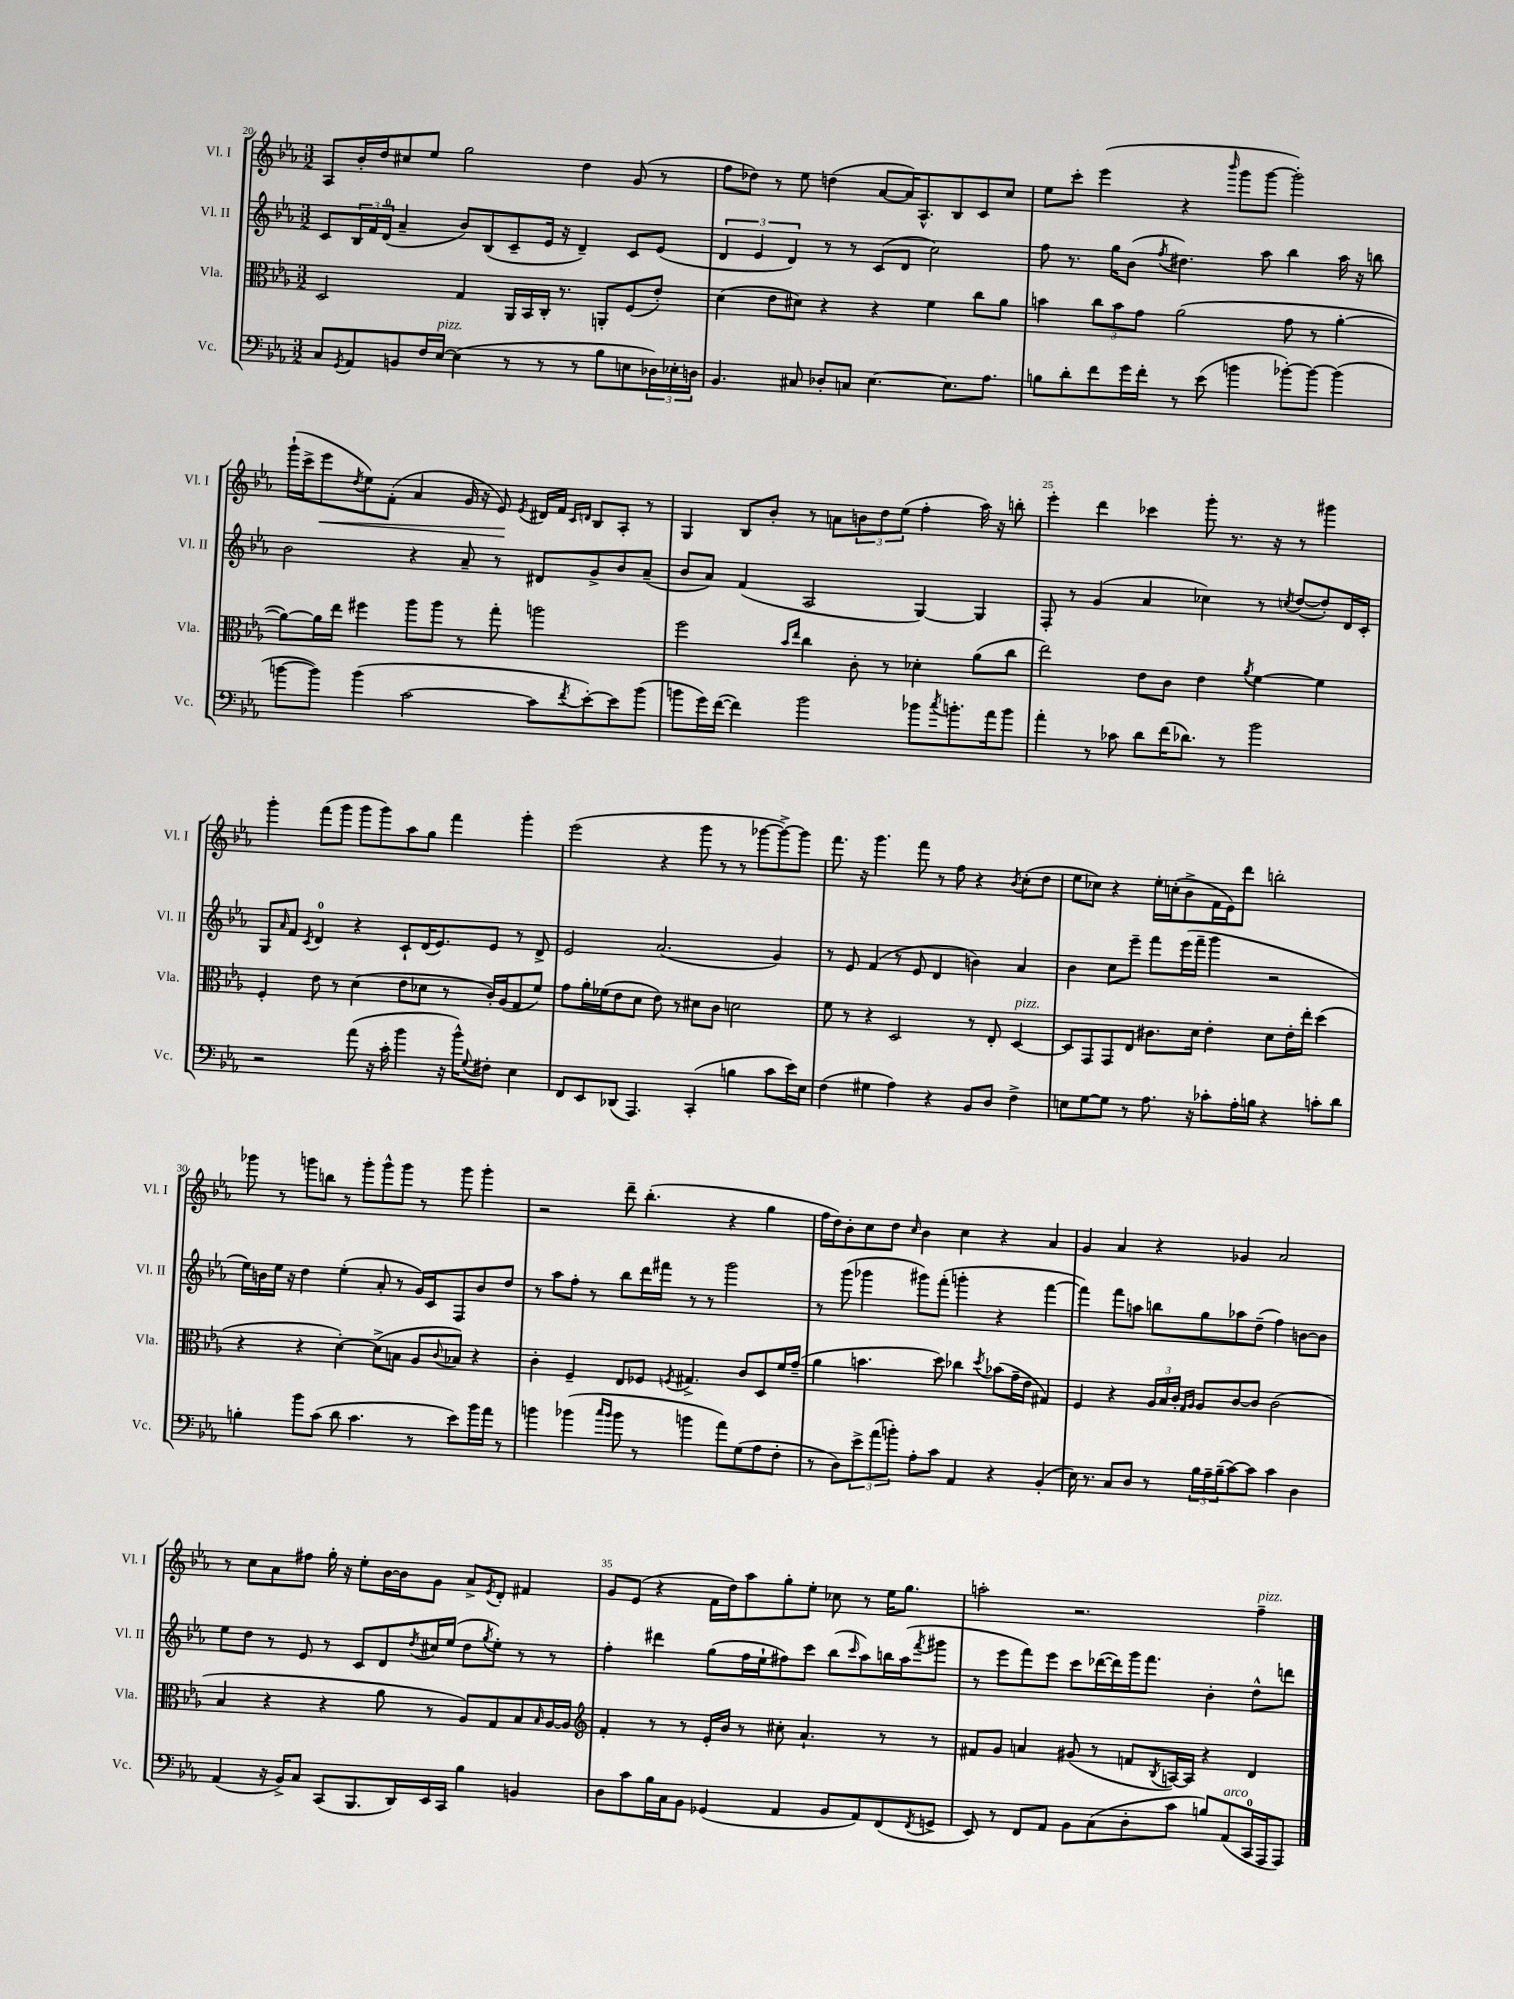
<<
\new StaffGroup <<
\new Staff = "s0" \with { instrumentName = "Vl. I" shortInstrumentName = "Vl. I" } {
    \clef treble \key ees \major \numericTimeSignature \time 3/2
    aes8 bes'16-. d''16 cis''8 ees''8 g''2 d''4 g'8( r8 |
    f''8 des''8) r8 ees''8 d''4( aes'8~ aes'16) aes8.-^ bes8 c'8 c''8 |
    ees''8 c'''8-. ees'''4( r4 \grace { bes'''16 } g'''8 g'''8~ g'''2-.) |
    g'''16-!( c'''16-> ees'''8\< \acciaccatura { d''8 } ees''8) f'8-.( aes'4 g'16 r16 ees'8\!) \acciaccatura { ees'8 } dis'16 f'16 \grace { c'16 d'16 } bes8 aes8-. r8 |
    g4 bes8 bes'8-. r8 a'8 \tuplet 3/2 { b'8 d''8 ees''8( } f''4-. aes''16) r16 b''8-. |
    ees'''4-. d'''4 ces'''4 g'''8-. r8. r16 r8 gis'''4 |
    g'''4-. f'''8( g'''8 g'''8 g'''8) aes''8 g''8 f'''4 g'''4-. |
    ees'''2( r4 g'''8 r8 r8 ges'''8~ ges'''8~->) ges'''8 |
    f'''8. r16 g'''4. f'''8 r8 f''8 r4 \acciaccatura { bes'8 } c''8-.( d''8 |
    ees''8 ces''8) r4 ees''16-. c''16-.( bes'8-> f'16 ees'16) d'''8 b''2-. |
    ges'''8 r8 g'''8 b''8 r8 g'''8-. g'''8-^ g'''8 r8 g'''8 g'''4-. |
    r2 d'''8-- bes''4.-.( r4 g''4 |
    f''16 d''16) bes'8-. c''8 d''8 \grace { c''16 } bes'4 c''4 r4 aes'4 |
    g'4 aes'4 r4 ges'4 aes'2 |
    r8 c''8 aes'8 fis''8 g''16-. r16 ees''8-. bes'16~ bes'16 g'8 aes'8-> \acciaccatura { ees'8 } d'8-. fis'4 |
    g'8 ees'8( r4 f'16 d''16) aes''8 g''8-. ees''8-. ces''8 r8 ees''16 g''8. |
    a''2-. r2. f''4--^\markup { \italic "pizz." } \bar "|." |
}
\new Staff = "s1" \with { instrumentName = "Vl. II" shortInstrumentName = "Vl. II" } {
    \clef treble \key ees \major \numericTimeSignature \time 3/2
    c'8 \tuplet 3/2 { bes16 f'16 d'16-0( } aes'4-- bes'8) bes8( c'8-- ees'16 r16 d'4--) c'8 ees'8( |
    \tuplet 3/2 { d'4 ees'4 d'4) } r8 r8 c'8( d'8 c''2) |
    f''8 r8. g''16 bes'8( \acciaccatura { f''8 } dis''4.) aes''8 bes''4 aes''16 r16 b''8 |
    bes'2 r4 aes'8-- r8 dis'8 g'8-> bes'8 aes'8--( |
    bes'8 aes'8) f'4( aes2 g4~) g4 |
    f8-. r8 g'4( aes'4 ces''4) r8 \acciaccatura { c''8 } d''8~( d''8-.) d'16 c'16-. |
    g8 \grace { aes'16 } f'8 \acciaccatura { c'8 } d'4-0 r4 c'8-! d'16( ees'8.) ees'8 r8 d'8-> |
    ees'2 aes'2.( g'4) |
    r8 ees'8 f'4( r8 ees'8 d'4 b'4) aes'4 |
    bes'4 c''8 ees'''8-- f'''8 ees'''16( f'''16-- g'''4 r2 |
    ees''16) b'16 ees''16 r16 d''4 ees''4-.( aes'8-. r8 g'16) c'16 f8 b'8 d''8 |
    r8 aes''8 f''8-. r8 bes''8 d'''16 fis'''16 r8 r8 g'''2 |
    r8 g'''8( ges'''4 gis'''8) f'''8-.( g'''4-. r4 f'''4~ |
    f'''4) f'''8 a''8 b''8 g''8 aes''8 d''8--( f''4) b'8~ b'8 |
    ees''8 d''8 r8 ees'8 r8 c'8 d'8 \acciaccatura { d''8 } cis''16 ees''16( d''8 \acciaccatura { g''8 } ees''8-.) r8 r8 |
    f''4-. dis'''4 g''8( f''16 ees''16-! fis''8) c'''8 bes''8( \grace { c'''16 } aes''8) b''16 aes''16( \acciaccatura { f'''8 } gis'''8 |
    r8 ees'''8 f'''8) ees'''8 c'''8 des'''16~( des'''16) g'''16 f'''8. bes'4-. d''8-^ d'''8 \bar "|." |
}
\new Staff = "s2" \with { instrumentName = "Vla." shortInstrumentName = "Vla." } {
    \clef alto \key ees \major \numericTimeSignature \time 3/2
    d2 g4 aes,16 bes,16 c16-. r8. a,8-. f8( ees'8-.) |
    d'4( ees'8 dis'8) r4 r4 f'4 c''8 aes'8 |
    b'4 \tuplet 3/2 { c''8 b'8 g'8 } aes'2( g'8 r8 aes'4~-. |
    aes'8~) aes'16 ees''16 fis''4 aes''8 aes''8 r8 g''8-. a''2 |
    f''2 \grace { bes'16 ees''16 } c''4 c'8-. r8 des'4-. aes'8( c''8 |
    ees''2) ees'8 c'8 ees'4 \acciaccatura { aes'8 } f'4~ f'4 |
    f4-. ees'8 r8 d'4( ees'8 des'8 r8 c'16-.) aes16( g8 f'8) |
    g'8 aes'16-. fes'16( ees'8 d'8 ees'8) r8 dis'8 c'8 d'2 |
    f'8 r8 r4 d2 r8 ees8-. d4~^\markup { \italic "pizz." } |
    d8 g,8 g,8 ees8 cis'8. d'16 ees'4-. d'8 ees'16-. ees''16-. d''4( |
    r4 r4 d'4~-.) d'8->( b8 aes8 \appoggiatura { c'8 } bes8) r4 |
    c'4-. f4-- ees8 fes8 \acciaccatura { f8 } gis4.-> c'8 d8 f'16 g'16--( |
    aes'4 b'4. d''8) ces''4 \acciaccatura { d''8 } bes'8( g'16-- ees'16 gis4) |
    f4 r4 \tuplet 3/2 { aes16 bes16 c'16-. } \grace { g16 aes16 } aes8 c'8~ c'8 c'2( |
    bes4 r4 r4 aes'8 r8 aes8) g8 bes8 \grace { bes16 } aes16~ aes16 |
    \clef treble f'4-. r8 r8 ees'16-. bes'16 r8 cis''8-. aes'4.-! r8 r8 |
    fis'8 g'8 a'4 gis'8( r8 f'8 \acciaccatura { bes8 } a16~) a16 r4 d'4 \bar "|." |
}
\new Staff = "s3" \with { instrumentName = "Vc." shortInstrumentName = "Vc." } {
    \clef bass \key ees \major \numericTimeSignature \time 3/2
    c8 \acciaccatura { g,8 } aes,8 b,8 f16 ees16~^\markup { \italic "pizz." } ees4( r8 r8 r8 bes8 e8 \tuplet 3/2 { des16) ees16-. d16 } |
    bes,4. cis8 des8-. c8 ees4.~ ees8. aes8. |
    b8 d'8-. f'8 g'16 f'16-. r8 ees'8( b'4 bes'8~-.) bes'8~ bes'4( |
    b'8~ b'8) b'4( c'2~ c'8 \acciaccatura { f'8 } ees'8~-.) ees'8 b'8( |
    b'8 g'16) f'16~( f'4) b'2 bes'8 \acciaccatura { c''8 } b'8.-. aes'16 b'8 |
    aes'4-. r8 ces'8 d'8 f'16( des'8.) r8 bes'2 |
    r2 aes'8( r16 c'16-. bes'4 r16 bes'16-^) \appoggiatura { g8 } fis8-. ees4 |
    f,8 ees,8 des,8( aes,,4.) c,4-.( b4 c'8 ees'16) ees16 |
    f4( gis4 aes4) r4 bes,8 d8 f4-> |
    e8 g8~ g8 r8 aes8. r16 ces'8-. aes16-. b16 r4 c'8-. d'8 |
    b4-. bes'8 c'8( d'8 c'4. r8 ees'8) bes'16 aes'16 r8 |
    b'4 bes'4( \grace { c''16 bes'16 } bes'8 r8 b'4 aes'8) g8( aes8 f8-. |
    r8 d8) \tuplet 3/2 { ees'8-> aes'8( b'8-.) } aes8-. c'8 aes,4 r4 bes,4-.( |
    ees16) r8. c8 d8 r8 \tuplet 3/2 { bes16 aes16-- bes16--( } c'8~) c'8 c'4 d4 |
    aes,4( r16 bes,16->) c8 c,8( bes,,8. d,16) ees,16 c,16 bes4 b,4 |
    d8 c'8 bes16 c16 bes,8 ges,4( aes,4 bes,8 aes,8) f,8( \acciaccatura { f,8 } g,8-> |
    ees,8) r8 f,8 aes,8 bes,8 c8( d8-. c'8 b8) aes,8^\markup { \italic "arco" }( c,16-0 aes,,16 aes,,8) \bar "|." |
}
>>
>>
\layout { \context { \Score currentBarNumber = #20 \override BarNumber.break-visibility = ##(#f #t #t) barNumberVisibility = #(every-nth-bar-number-visible 5) } }
